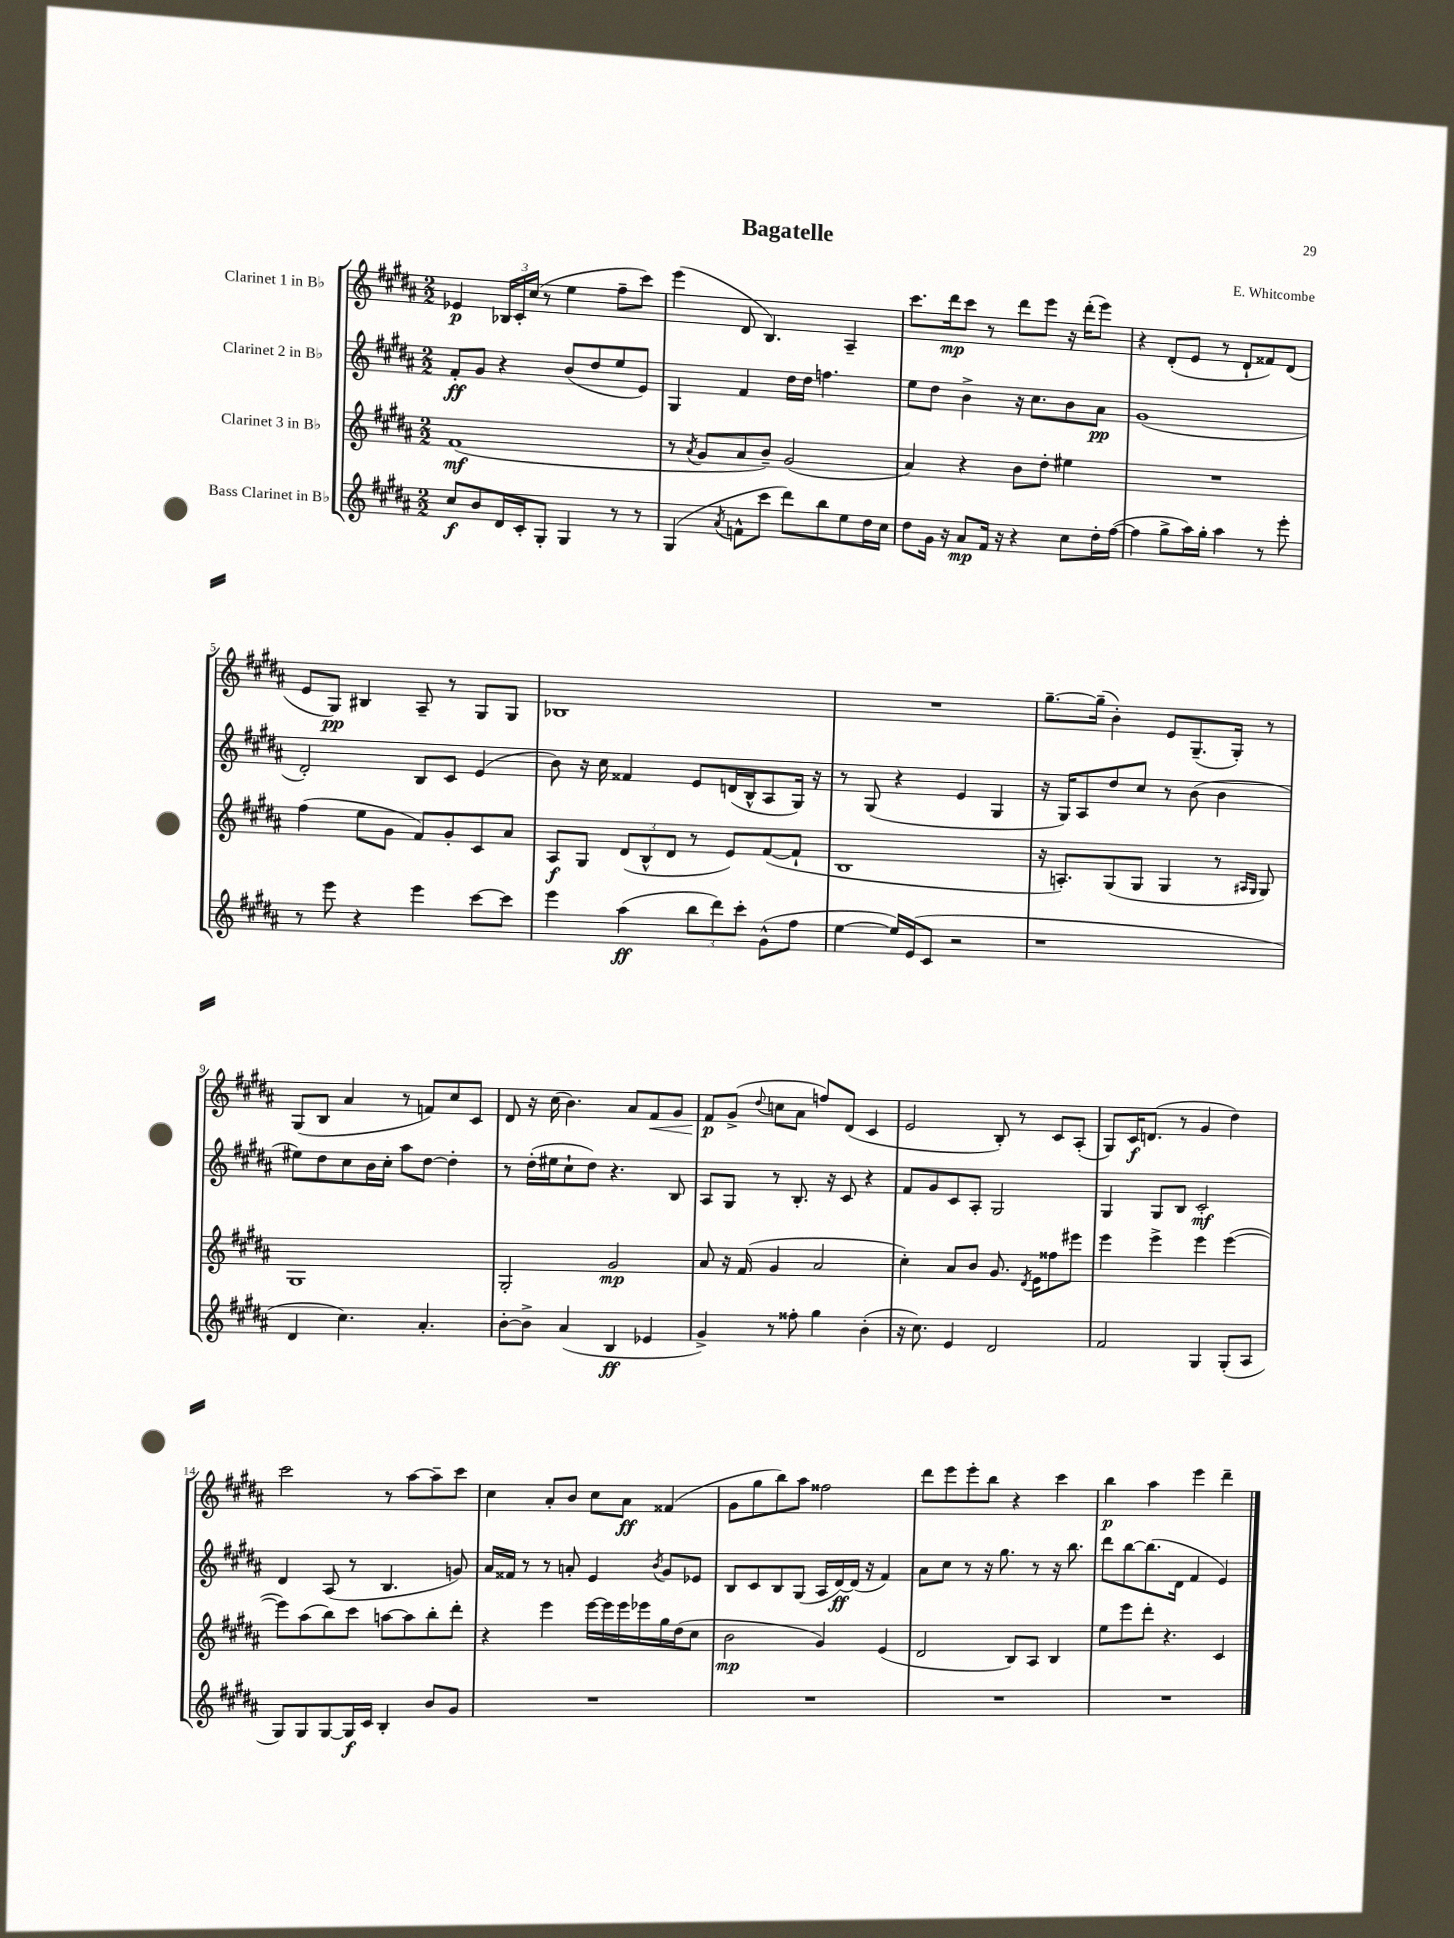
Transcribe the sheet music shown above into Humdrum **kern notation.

**kern	**kern	**kern	**kern
*staff4	*staff3	*staff2	*staff1
*clefG2	*clefG2	*clefG2	*clefG2
*k[f#c#g#d#a#]	*k[f#c#g#d#a#]	*k[f#c#g#d#a#]	*k[f#c#g#d#a#]
*M2/2	*M2/2	*M2/2	*M2/2
8cc#	(1f#	8f#'	4e-
8b	.	8g#	.
16d#	.	4r	24B-
.	.	.	24c#'
16c#'	.	.	.
.	.	.	(24cc#
8G#'	.	.	8r
4G#	.	(8b	4ee
.	.	8dd#	.
8r	.	8ee	8ff#~
8r	.	8e)	8ccc#)
=	=	=	=
(4G#	8r	4G#	(4eee
.	8qa#	.	.
.	8g#	.	.
8qa#	.	.	.
8f^^	8a#	4f#	8d#
8ccc#	8b~)	.	4.B)
8ddd#)	(2g#	16dd#	.
.	.	16dd#	.
8bb	.	4.ff	.
8ee	.	.	4A#~
16dd#	.	.	.
16cc#	.	.	.
=	=	=	=
8dd#	4a#)	8ee	8.ccc#
16g#	.	8dd#	.
16r	.	.	16ddd#
8a#	4r	4b^	8ccc#
16f#	.	.	8r
16r	.	.	.
4r	8b	16r	8ddd#
.	.	8.cc#	.
.	8dd#'	.	8eee
8cc#	4ee#	8b	16r
.	.	.	(16ddd#'
16dd#'	.	8a#	8eee)
([16ff#	.	.	.
=	=	=	=
4ff#]	1r	(1g#	4r
8gg#^	.	.	(8d#'
16aa#)	.	.	8e
16gg#'	.	.	.
4aa#	.	.	8r
.	.	.	8d#`
8r	.	.	8f##)
8eee'	.	.	(8d#
=	=	=	=
8r	(4ff#	2d#')	8e
8eee	.	.	8G#)
4r	8ee	.	4B#
.	8g#	.	.
4eee	8f#)	8B	8A#~
.	8g#'	8c#	8r
[8ccc#	8c#	(4e	8G#
8ccc#]	8a#	.	8G#
=	=	=	=
4eee	8A#	8b)	1B-
.	8G#	16r	.
.	.	16cc#	.
(4aa#	(12d#	4f##	.
.	12B^^	.	.
.	12d#	.	.
12bb	8r	8e	.
12ddd#)	.	.	.
.	8e)	(16d	.
12ccc#'	.	.	.
.	.	16B^^	.
(8g#^^	([8f#	8A#	.
8ff#	8f#`]	16G#)	.
.	.	16r	.
=	=	=	=
[4ee	1B	8r	1r
.	.	(8G#	.
16ee])	.	4r	.
(16e	.	.	.
8c#	.	.	.
2r	.	4e	.
.	.	4G#	.
=	=	=	=
1r	16r	16r	[8.gg#~
.	8.A')	16G#)	.
.	.	8A#	.
.	.	.	(16gg#~]
.	(8G#	8dd#	4b')
.	8G#	8cc#	.
.	4G#	8r	8e
.	.	(8b	(8.G#~
.	8r	4b	.
.	.	.	16G#')
.	16qqA#	.	.
.	16qqG#	.	.
.	8G#)	.	8r
=	=	=	=
4d#	1G#	8ee#)	(8G#
.	.	8dd#	8B
4.cc#)	.	8cc#	4a#
.	.	16b	.
.	.	16cc#'	.
.	.	8aa#	8r
4.a#'	.	[8dd#	8f)
.	.	4dd#']	8cc#
.	.	.	8c#
=	=	=	=
[8b'	2G#'	8r	8d#
8b^]	.	(16dd#'	16r
.	.	16ee#	(16cc#
(4a#	.	8cc#`	4.b)
.	.	8dd#)	.
4B	2g#	4.r	.
.	.	.	8a#
4e-	.	.	8f#
.	.	8B	8g#
=	=	=	=
4g#^)	8a#	8A#	8f#
.	16r	8G#	(8g#^
.	(16f#	.	.
.	.	.	8qqdd#
8r	4g#	8r	8cc
8ff##'	.	8.B'	8a#
4gg#	2a#	.	8ff)
.	.	16r	.
.	.	8c#	(8d#
(4b'	.	4r	4c#
=	=	=	=
16r	4cc#')	8f#	2e
8.cc#)	.	.	.
.	.	8g#	.
4e	8a#	8c#	.
.	8b	8A#'	.
2d#	8.g#	2G#	8B')
.	.	.	8r
.	8qd#	.	.
.	16e	.	.
.	8ff##	.	8c#
.	8eee#	.	(8A#'
=	=	=	=
2f#	4eee	4G#	8G#)
.	.	.	16c#
.	.	.	(8.d
.	4eee^	8G#	.
.	.	8B	8r
4G#	4eee	2c#'	4g#
(8G#'	([4eee	.	4dd#)
8A#	.	.	.
=	=	=	=
8G#)	8eee])	4d#	2ccc#
8G#	(8aa#	.	.
[8G#	8bb)	(8A#	.
16G#]	8ccc#	8r	.
16c#	.	.	.
4B'	[8aa	4.B	8r
.	8aa]	.	[8aa#
8b	8bb'	.	8aa#~]
8g#	8ddd#'	8g)	8ccc#
=	=	=	=
1r	4r	16a#	4cc#
.	.	16f##	.
.	.	8r	.
.	4eee	8r	8a#'
.	.	8a'	8b
.	[16eee	4e	8cc#
.	16eee]	.	.
.	16eee	.	8a#
.	16eee-	.	.
.	.	8qb	.
.	16gg#	8g#	(4f##
.	(16dd#	.	.
.	8cc#	8e-	.
=	=	=	=
1r	2b	8B	8g#
.	.	8c#	8gg#
.	.	8B	8bb)
.	.	(8G#	8aa#
.	4g#)	16A#	2ff##
.	.	[16d#)	.
.	.	(16d#]	.
.	.	16r	.
.	(4e	4f#)	.
=	=	=	=
1r	2d#	8a#	8ddd#
.	.	8cc#	8eee
.	.	8r	8eee'
.	.	16r	8bb
.	.	8.gg#	.
.	8B)	.	4r
.	8A#	8r	.
.	4B	16r	4ccc#
.	.	8.bb	.
=	=	=	=
1r	8ee	8ddd#	4bb
.	8eee	[8bb	.
.	8ddd#'	(8.bb]	4aa#
.	4.r	.	.
.	.	16d#	.
.	.	4f#	4eee
.	4c#	4e)	4ddd#~
==	==	==	==
*-	*-	*-	*-
